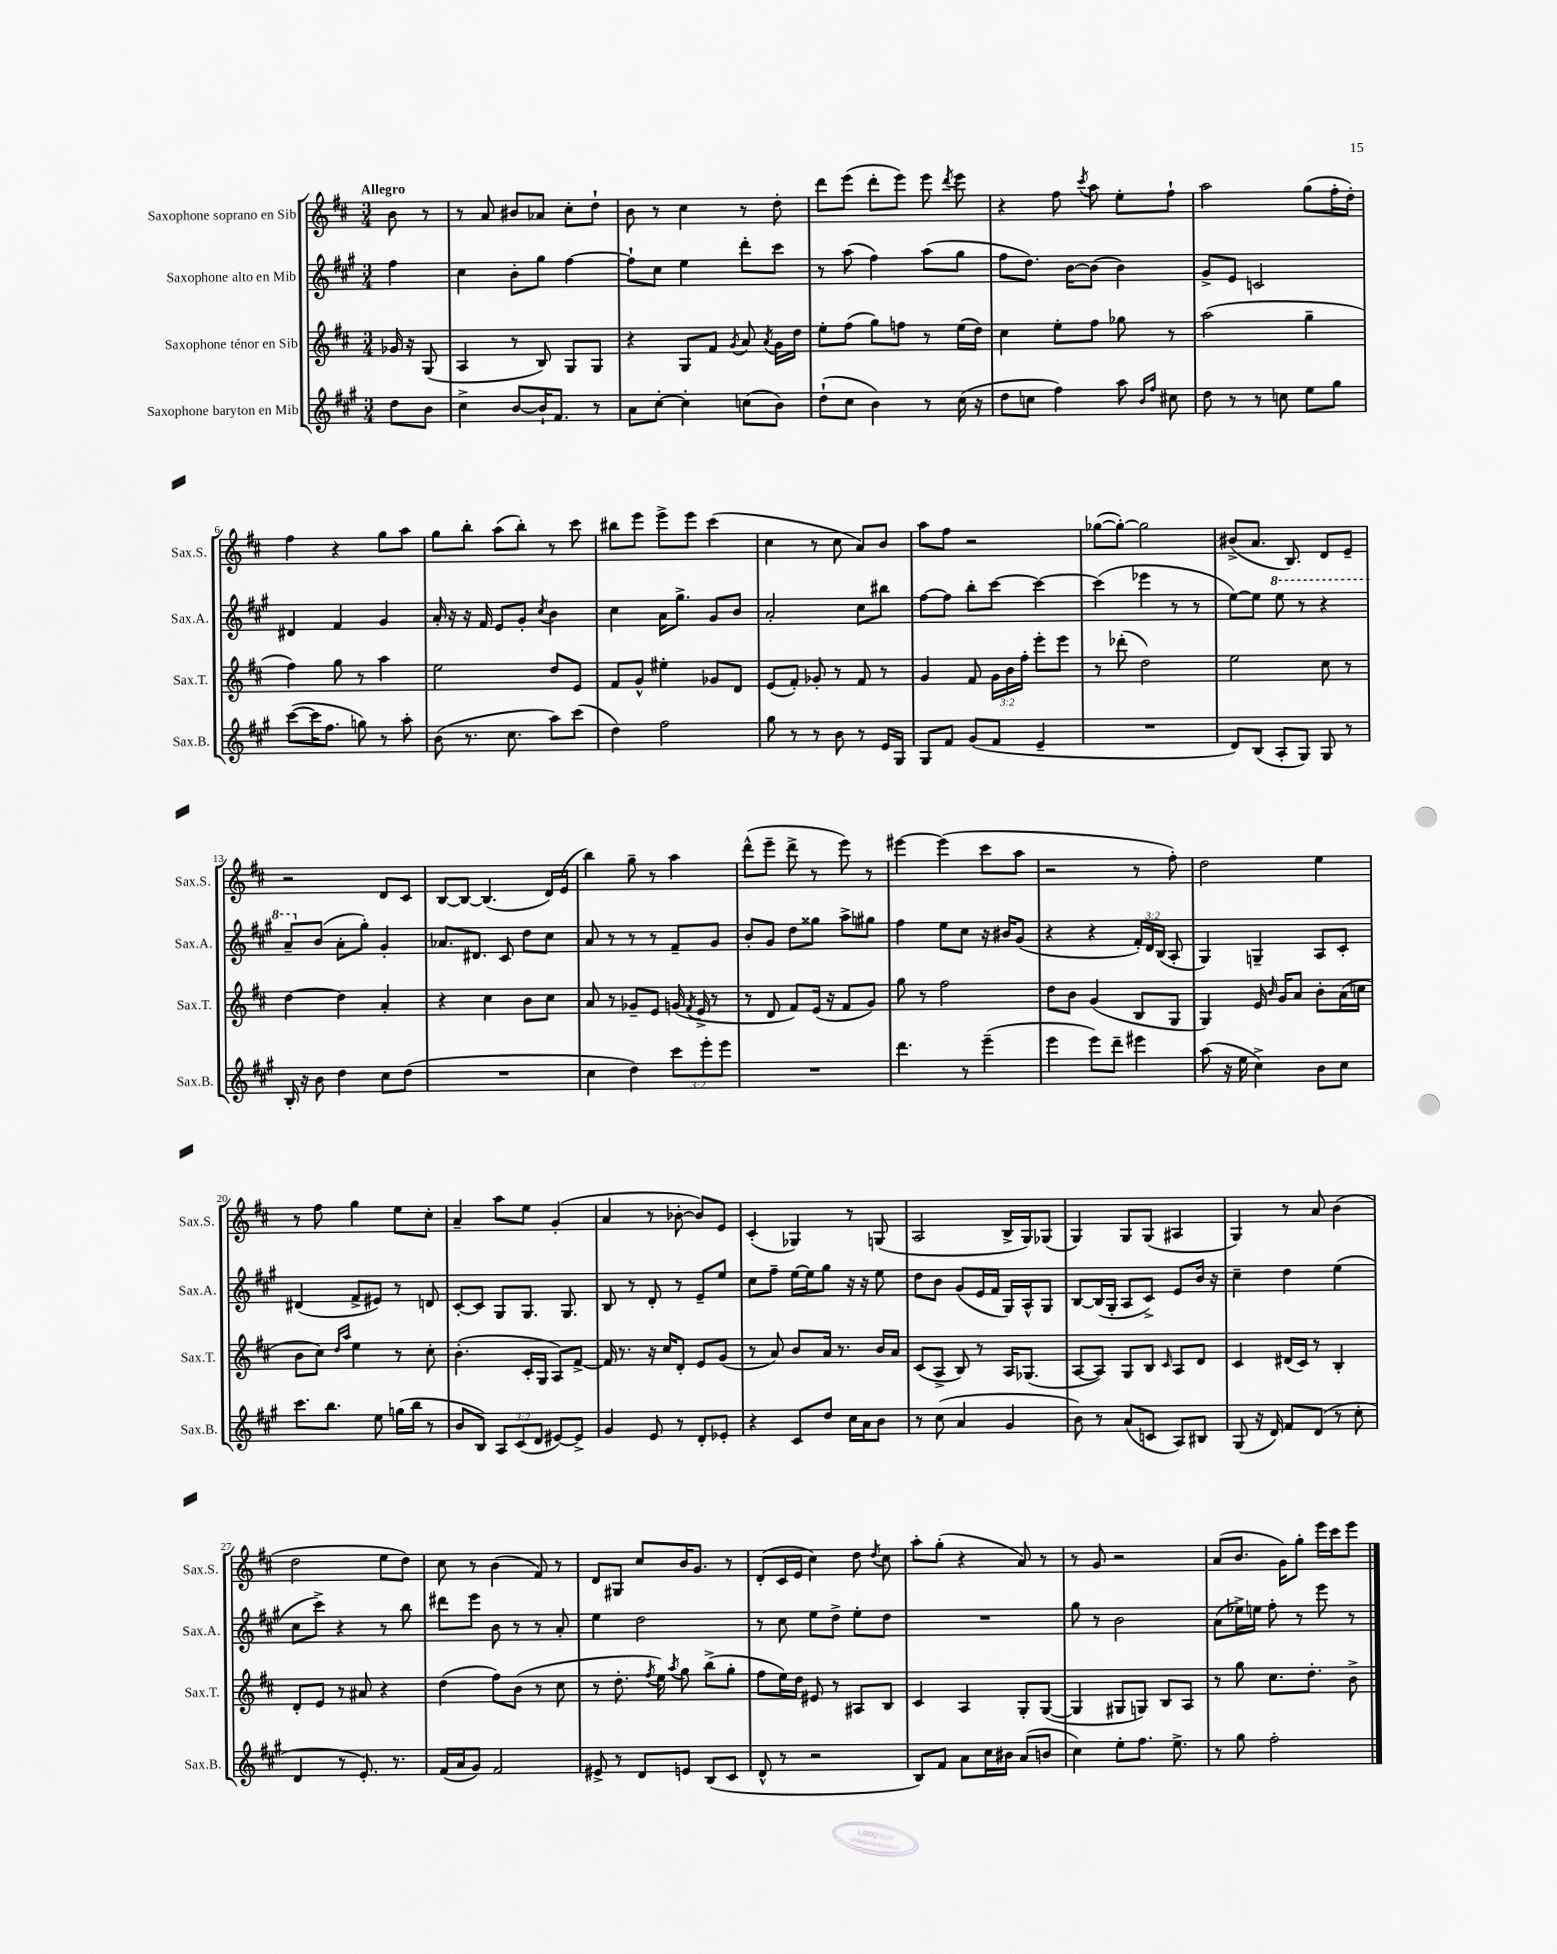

**kern	**kern	**kern	**kern
*staff4	*staff3	*staff2	*staff1
*clefG2	*clefG2	*clefG2	*clefG2
*k[f#c#g#]	*k[f#c#]	*k[f#c#g#]	*k[f#c#]
*M3/4	*M3/4	*M3/4	*M3/4
8dd	16g-	4ff#	8b
.	16r	.	.
8b	(8G	.	8r
=	=	=	=
4cc#^	4A	4cc#	8r
.	.	.	8a
[8b	8r	8b'	8b#
16b`]	8B)	8gg#	8a-
8.f#	.	.	.
.	8G	[4ff#	8cc#'
8r	8G	.	8dd`
=	=	=	=
8a	4r	8ff#`]	8b
[8cc#'	.	8cc#	8r
4cc#']	8G	4ee	4cc#
.	8f#	.	.
.	8qg	.	.
(8cc	8a	8ddd'	8r
.	8qa	.	.
8b)	16g	8ccc#	8dd'
.	16dd	.	.
=	=	=	=
(8dd`	8ee'	8r	8ddd
8cc#	(8ff#	(8aa	(8eee
4b)	8gg)	4ff#)	8ddd'
.	8ff	.	8eee)
8r	8r	(8aa	8eee
.	.	.	8qddd
(16cc#	(16ee	8gg#	8eee
16r	16dd)	.	.
=	=	=	=
8dd	4cc#	8ff#	4r
8cc	.	8.dd)	.
4ff#)	8ee'	.	8ff#
.	.	[16b	.
.	.	.	8qccc#
.	8ff#	(8b]	8aa
8aa	8gg-	4b)	8ee'
16qqb	.	.	.
16qqff#	.	.	.
8cc#	8r	.	8ff#`
=	=	=	=
8dd	(2aa	8g#^	2aa
8r	.	8e	.
8r	.	2c	.
8cc	.	.	.
8ee	4gg~	.	(8gg
8gg#	.	.	16ff#'
.	.	.	16dd')
=	=	=	=
([8ccc#	4ff#)	4d#	4ff#
16ccc#]	.	.	.
8.ff#	.	.	.
.	8gg	4f#	4r
8gg)	8r	.	.
8r	4aa	4g#	8gg
8aa'	.	.	8aa
=	=	=	=
(8b	2ee	16a'	8gg
.	.	16r	.
8.r	.	16r	8bb'
.	.	16f#	.
.	.	8e	(8aa
8.cc#	.	.	.
.	.	8g#'	8bb')
.	.	8qcc#	.
8aa)	8dd	4b	8r
(8ccc#	8e	.	8ccc#
=	=	=	=
4dd)	8f#	4cc#	8bb#
.	8g^^	.	8eee
2ff#	4ee#'	16a	8eee^
.	.	8.gg#^	.
.	.	.	8eee
.	8g-	8g#	(4ccc#
.	8d	8b	.
=	=	=	=
8gg#	(8e	2a'	4cc#
8r	8f#')	.	.
8r	8g-'	.	8r
8b	8r	.	8cc#
8r	8f#	8cc#	8a)
16e	8r	8bb#	8b
16G#	.	.	.
=	=	=	=
8G#	4g	[8ff#	8aa
8f#	.	8ff#]	8ff#
(8g#	8f#	8bb'	2r
8f#	24g	[8ccc#	.
.	24b	.	.
.	24ff#'	.	.
4e~	8eee'	4ccc#_	.
.	8eee	.	.
=	=	=	=
2.r	8r	(4ccc#]	([8gg-
.	(8ddd-'	.	8gg-'_)
.	2dd)	4eee-	2gg-]
.	.	8r	.
.	.	8r	.
=	=	=	=
8d)	2ee	[8ee)	(8b#^
(8B	.	8ee]	8.a
8A'	.	8eee	.
.	.	.	8.B)
8G#)	.	8r	.
8G#	8cc#	4r	8d
8r	8r	.	8e~
=	=	=	=
16B'	[4dd	8aa~	2r
16r	.	.	.
8b	.	(8b	.
4dd	4dd]	8a'	.
.	.	8gg#')	.
8cc#	4a'	4g#'	8d
(8dd	.	.	8c#
=	=	=	=
2.r	4r	8.a-	[8B
.	.	.	8B_
.	.	8.d#	.
.	4cc#	.	(4.B]
.	.	8c#	.
.	8b	8dd	.
.	8cc#	8cc#	16d)
.	.	.	(16e
=	=	=	=
4cc#	8a	8a	4bb)
.	8r	8r	.
4dd)	8g-~	8r	8gg~
.	8e	8r	8r
12ccc#	(16g	8f#~	4aa
.	8qf#	.	.
.	16e^	.	.
12eee'	.	.	.
.	8r	8g#	.
12eee	.	.	.
=	=	=	=
2.r	8r	8b'	(8ddd^^
.	8d	8g#	8eee~
.	8f#)	8dd	8ddd^
.	(16e	8gg##	8r
.	16r	.	.
.	8f#	8aa^	8eee)
.	8g)	8gg#	8r
=	=	=	=
4.ddd	8gg	4ff#	[4eee#
.	8r	.	.
.	2ff#	8ee	(4eee#]
8r	.	8cc#	.
(4eee~	.	16r	8ccc#
.	.	16b#	.
.	.	(8g#	8aa
=	=	=	=
4eee	8dd	4r	2r
.	8b	.	.
8eee)	(4g	4r	.
8ddd~	.	.	.
4eee#	8B	24f#')	8r
.	.	24d	.
.	.	(24B	.
.	8G	8A'	8ff#')
=	=	=	=
(8aa	4G)	4G#)	2dd
16r	.	.	.
16ee	.	.	.
4cc#^)	16e	4G~	.
.	16qqb	.	.
.	16g	.	.
.	8a	.	.
8b	8b'	8A	4ee
8cc#	(16a	8c#'	.
.	16cc	.	.
=	=	=	=
8.ccc#	8b	(4d#	8r
.	8cc#)	.	8ff#
8.bb	.	.	.
.	16qqdd	.	.
.	16qqaa	.	.
.	4ee	8f#^	4gg
8ee	.	8e#)	.
(16gg	8r	8r	8ee
16bb	.	.	.
8r	8cc#'	8d	8cc#'
=	=	=	=
8b	(4.b'	[8c#'	4a~
8B)	.	8c#]	.
12A	.	8G#	8aa
(12c#	.	.	.
.	16c#'	8.G#	8ee
12d	.	.	.
.	16G	.	.
[8e#)	8A)	.	(4g'
.	.	8.G#	.
8e#^]	[8f#^	.	.
=	=	=	=
4g#	16f#]	8B	4a
.	8.r	.	.
.	.	8r	.
8e	16r	8d'	8r
.	16cc#	.	.
8r	8d'	8r	[8b-'
8d'	8e	8e~	8b-])
8e-'	(8g	8ee	8e
=	=	=	=
4r	8r	8cc#	(4c#'
.	8a)	8ff#~	.
8c#	8b	[16ee	4G-)
.	.	16ee]	.
8dd	16a	8gg#	.
.	8.r	.	.
16cc#	.	16r	8r
16a	.	16r	.
8b	16b	8ee	(8G
.	16a	.	.
=	=	=	=
8r	(8c#	8dd	2A
(8cc#	8A^	8b	.
4a	8B)	(8g#	.
.	8r	16e	.
.	.	16f#	.
4g#	16A	16G#)	16B^
.	(8.G-	16A^^	16G)
.	.	8G#	(8G-
=	=	=	=
8b)	[8A	[8B	4G)
8r	8A])	(16B]	.
.	.	16G#'	.
(8a	8G	8A	8G
8c	8B	8c#^)	(8G
.	16qqc#	.	.
8A)	8A	8e	4A#
8B#	8d	16b	.
.	.	16r	.
=	=	=	=
(8G#	4c#	4cc#~	4G)
16r	.	.	.
16d)	.	.	.
8f#	(16d#	4dd	8r
.	16c#)	.	.
(8d	8r	.	8a
8r	4B'	(4ee	(4b
8cc#'	.	.	.
=	=	=	=
4d	8d'	8cc#	2dd
.	8e	8ccc#^)	.
8r	8r	4r	.
8.e')	8a#	.	.
.	4r	8r	8ee
8.r	.	.	.
.	.	8bb	8dd)
=	=	=	=
(16f#	(4dd	8ddd#	8cc#
16a	.	.	.
8g#)	.	8eee	8r
2f#	8ff#)	8b	(4b
.	(8b	8r	.
.	8r	8r	8f#)
.	8cc#	8a'	8r
=	=	=	=
8e#^	8r	4ee	8d
8r	8.dd'	.	8G#
8d	.	2dd	8cc#
.	8qff#	.	.
.	16ee)	.	.
.	8qaa	.	.
8e	8gg	.	16b
.	.	.	8.g
(8B	(8bb^	.	.
8c#	8gg'	.	8r
=	=	=	=
8d^^	8ff#	8r	(8d'
8r	16ee)	8cc#	16c#
.	16dd	.	16e
2r	8e#	8ee	4cc#)
.	8r	8dd^	.
.	8A#	8ee'	8dd
.	.	.	8qdd
.	8B	8dd	8cc#
=	=	=	=
8B)	4c#	2.r	8aa'
8f#	.	.	(8gg'
8a	4A	.	4r
16cc#	.	.	.
16b#	.	.	.
(8a	8G'	.	8a)
8b	([8G	.	8r
=	=	=	=
4cc#)	4G]	8gg#	8r
.	.	8r	8g
8ee'	8G#	2b	2r
8.ff#	8G)	.	.
.	8B	.	.
8.ee^	.	.	.
.	8A	.	.
=	=	=	=
8r	8r	(8a	(8a
8gg#	8gg	16ee-^)	8.b
.	.	16ee	.
2ff#'	8.cc#	8ff#'	.
.	.	.	16g)
.	.	8r	8gg'
.	8.dd'	.	.
.	.	8eee	16eee
.	.	.	16ccc#
.	8b^	8r	8eee
==	==	==	==
*-	*-	*-	*-
